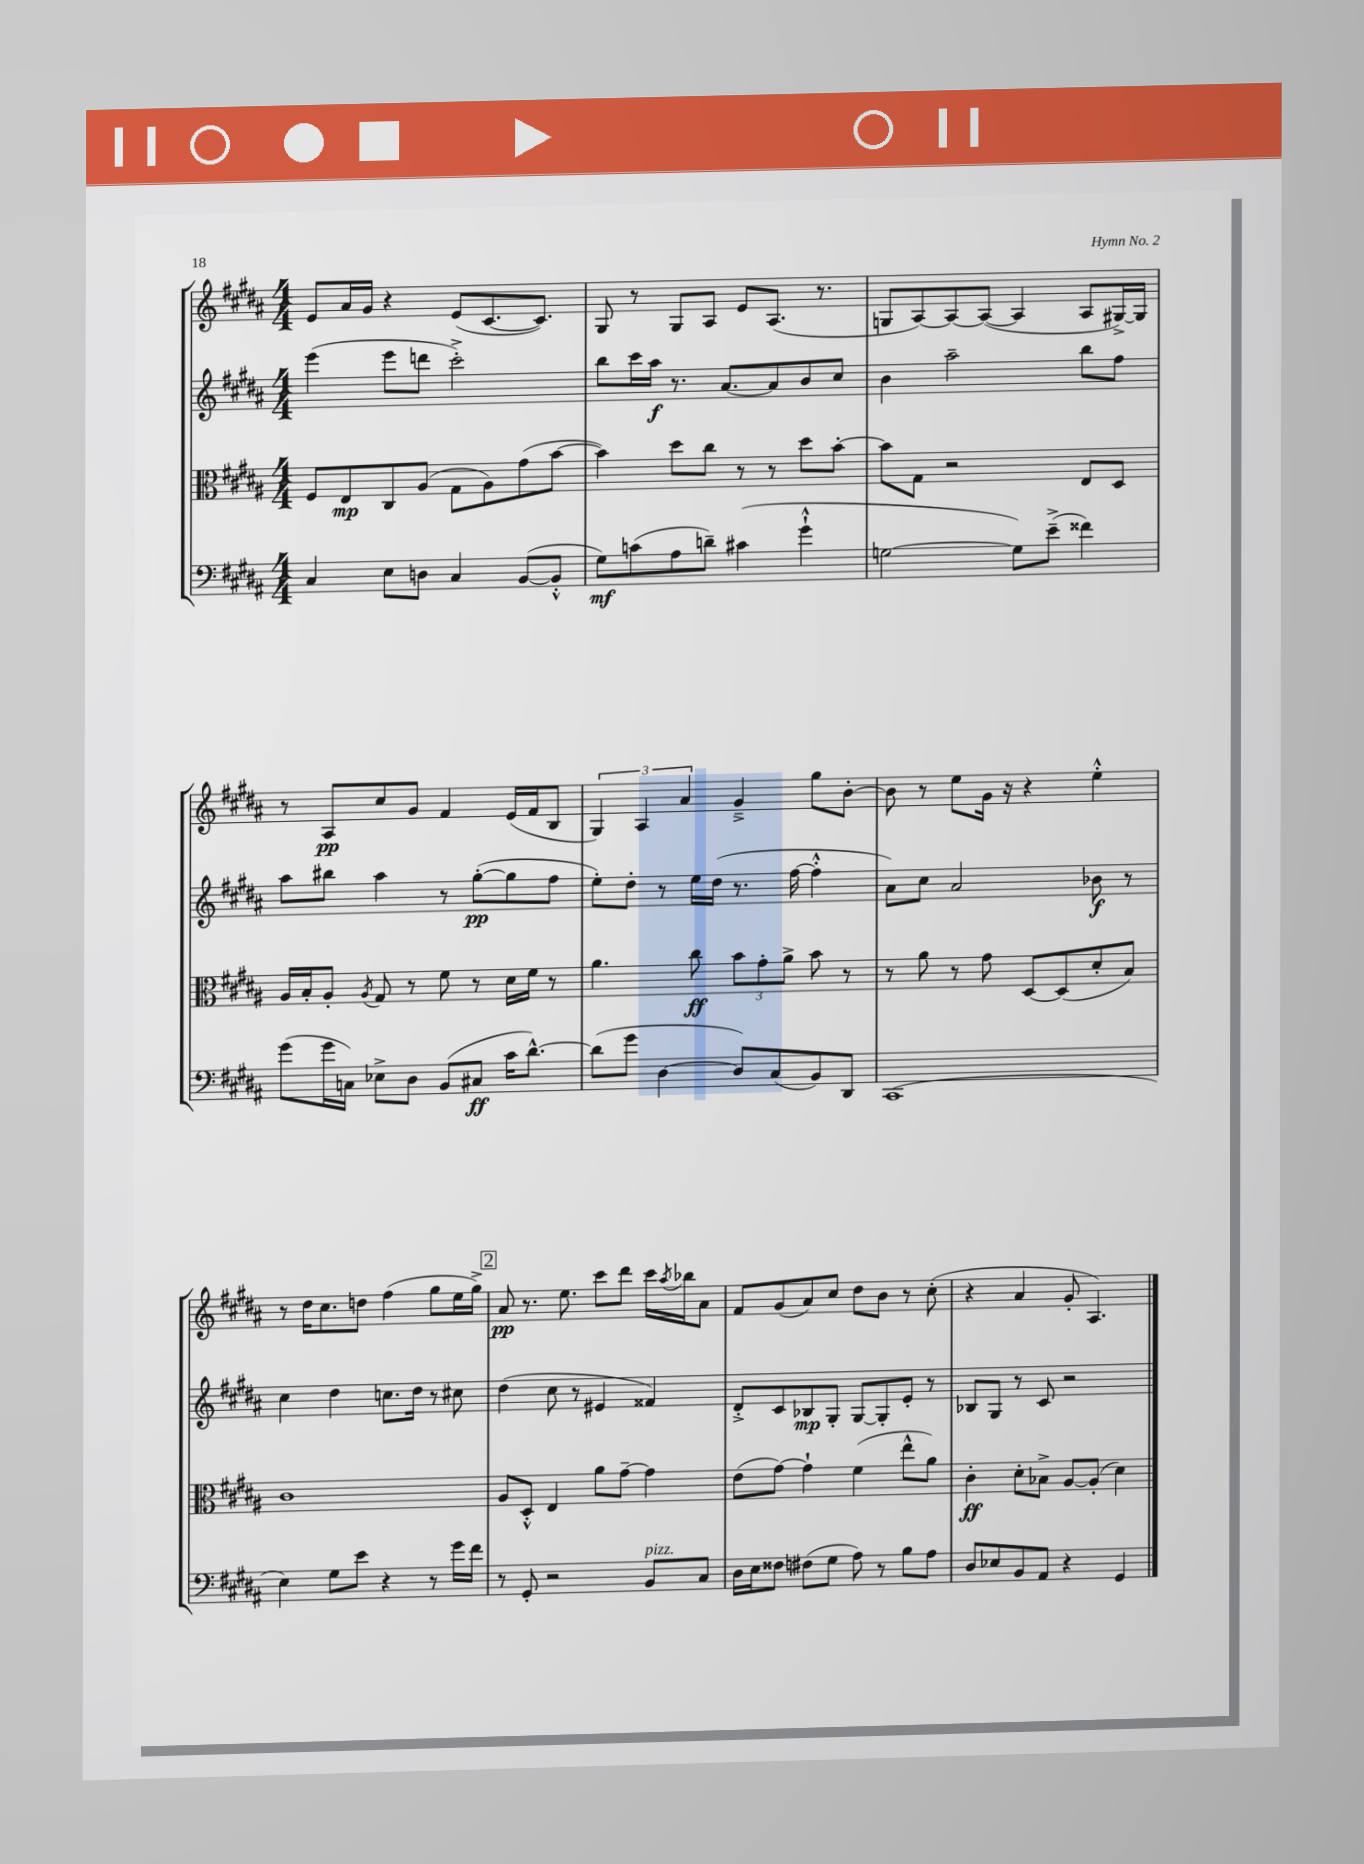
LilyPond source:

<<
\new StaffGroup <<
\new Staff = "s0" {
    \clef treble \key b \major \numericTimeSignature \time 4/4
    e'8 ais'16 gis'16 r4 e'8( cis'8.~ cis'8.) |
    gis8 r8 gis8 ais8 e'8 ais8.( r8. |
    g8 ais8~) ais8~ ais8~( ais4 ais8 gis16~->) gis16 |
    r8 ais8\pp cis''8 gis'8 fis'4 e'16( fis'16 b8 |
    \tuplet 3/2 { gis4) ais4 ais'4 } gis'4---> gis''8 b'8~-. |
    b'8 r8 e''8 gis'16 r16 r4 e''4-.-^ |
    r8 dis''16 cis''8. d''8 fis''4( gis''8 e''16 gis''16->) |
    \mark \markup { \box "2" } ais'8\pp r8. e''8. cis'''8 dis'''8 cis'''16 \acciaccatura { ais''8 } bes''16 ais'8 |
    fis'8 gis'8( ais'8) cis''8 dis''8 b'8 r8 cis''8-.( |
    r4 ais'4 gis'8-. ais4.) \bar "|." |
}
\new Staff = "s1" {
    \clef treble \key b \major \numericTimeSignature \time 4/4
    e'''4( e'''8 d'''8 cis'''2-.->) |
    b''8 cis'''16 ais''16\f r8. ais'8.~ ais'8 b'8 cis''8 |
    b'4 ais''2-- b''8 fis''8 |
    ais''8 bis''8 ais''4 r8 gis''8~-.\pp( gis''8 fis''8 |
    e''8-.) dis''8-. r8 e''16 dis''16( r8. fis''16~ fis''4-.-^ |
    ais'8) cis''8 ais'2 bes'8\f r8 |
    cis''4 dis''4 c''8. dis''16 r8 cis''8 |
    \mark \markup { \box "2" } dis''4( cis''8 r8 eis'4 fisis'4) |
    dis'8-.-> cis'8 bes8\mp gis8-. gis8~ gis8-. e'8-. r8 |
    bes8 gis8 r8 cis'8 r2 \bar "|." |
}
\new Staff = "s2" {
    \clef alto \key b \major \numericTimeSignature \time 4/4
    fis8 e8\mp cis8 ais8( gis8 ais8) gis'8( b'8~ |
    b'4) dis''8 cis''8 r8 r8 dis''8 b'8~-. |
    b'8 gis8 r2 e8 dis8 |
    ais16 b16-. ais8-. \acciaccatura { ais8 } gis8 r8 fis'8 r8 dis'16 fis'16 r8 |
    ais'4. cis''8\ff \tuplet 3/2 { b'8 gis'8-. ais'8-> } b'8 r8 |
    r8 ais'8 r8 gis'8 dis8~ dis8( dis'8-. b8) |
    cis'1 |
    \mark \markup { \box "2" } ais8 dis8-.-^ e4 ais'8 gis'8~-- gis'4 |
    e'8( gis'8~) gis'4-! fis'4( e''8-^ ais'8) |
    cis'4-.\ff dis'8-. bes8-> ais8~ ais8-.( dis'4) \bar "|." |
}
\new Staff = "s3" {
    \clef bass \key b \major \numericTimeSignature \time 4/4
    cis4 e8 d8 cis4 b,8~( b,8-.-^ |
    gis8\mf) c'8( ais8 d'8--) cis'4( gis'4-!-^ |
    g2~ g8) e'8--->( fisis'4) |
    gis'8( gis'16 c16) ees8-> dis8 b,8( cis8\ff cis'16 dis'8.~-^) |
    dis'8( gis'8 dis4~ dis8) cis8( b,8) dis,8 |
    cis,1( |
    e4) gis8 e'8 r4 r8 gis'16 fis'16 |
    \mark \markup { \box "2" } r8 gis,8-. r2 b,8^\markup { \italic "pizz." } cis8 |
    dis16 e16 fisis8 fis8( gis8 ais8) r8 b8 ais8 |
    dis8 ees8 b,8 ais,8 r4 gis,4 \bar "|." |
}
>>
>>
\layout { \context { \Score \remove "Bar_number_engraver" } }
